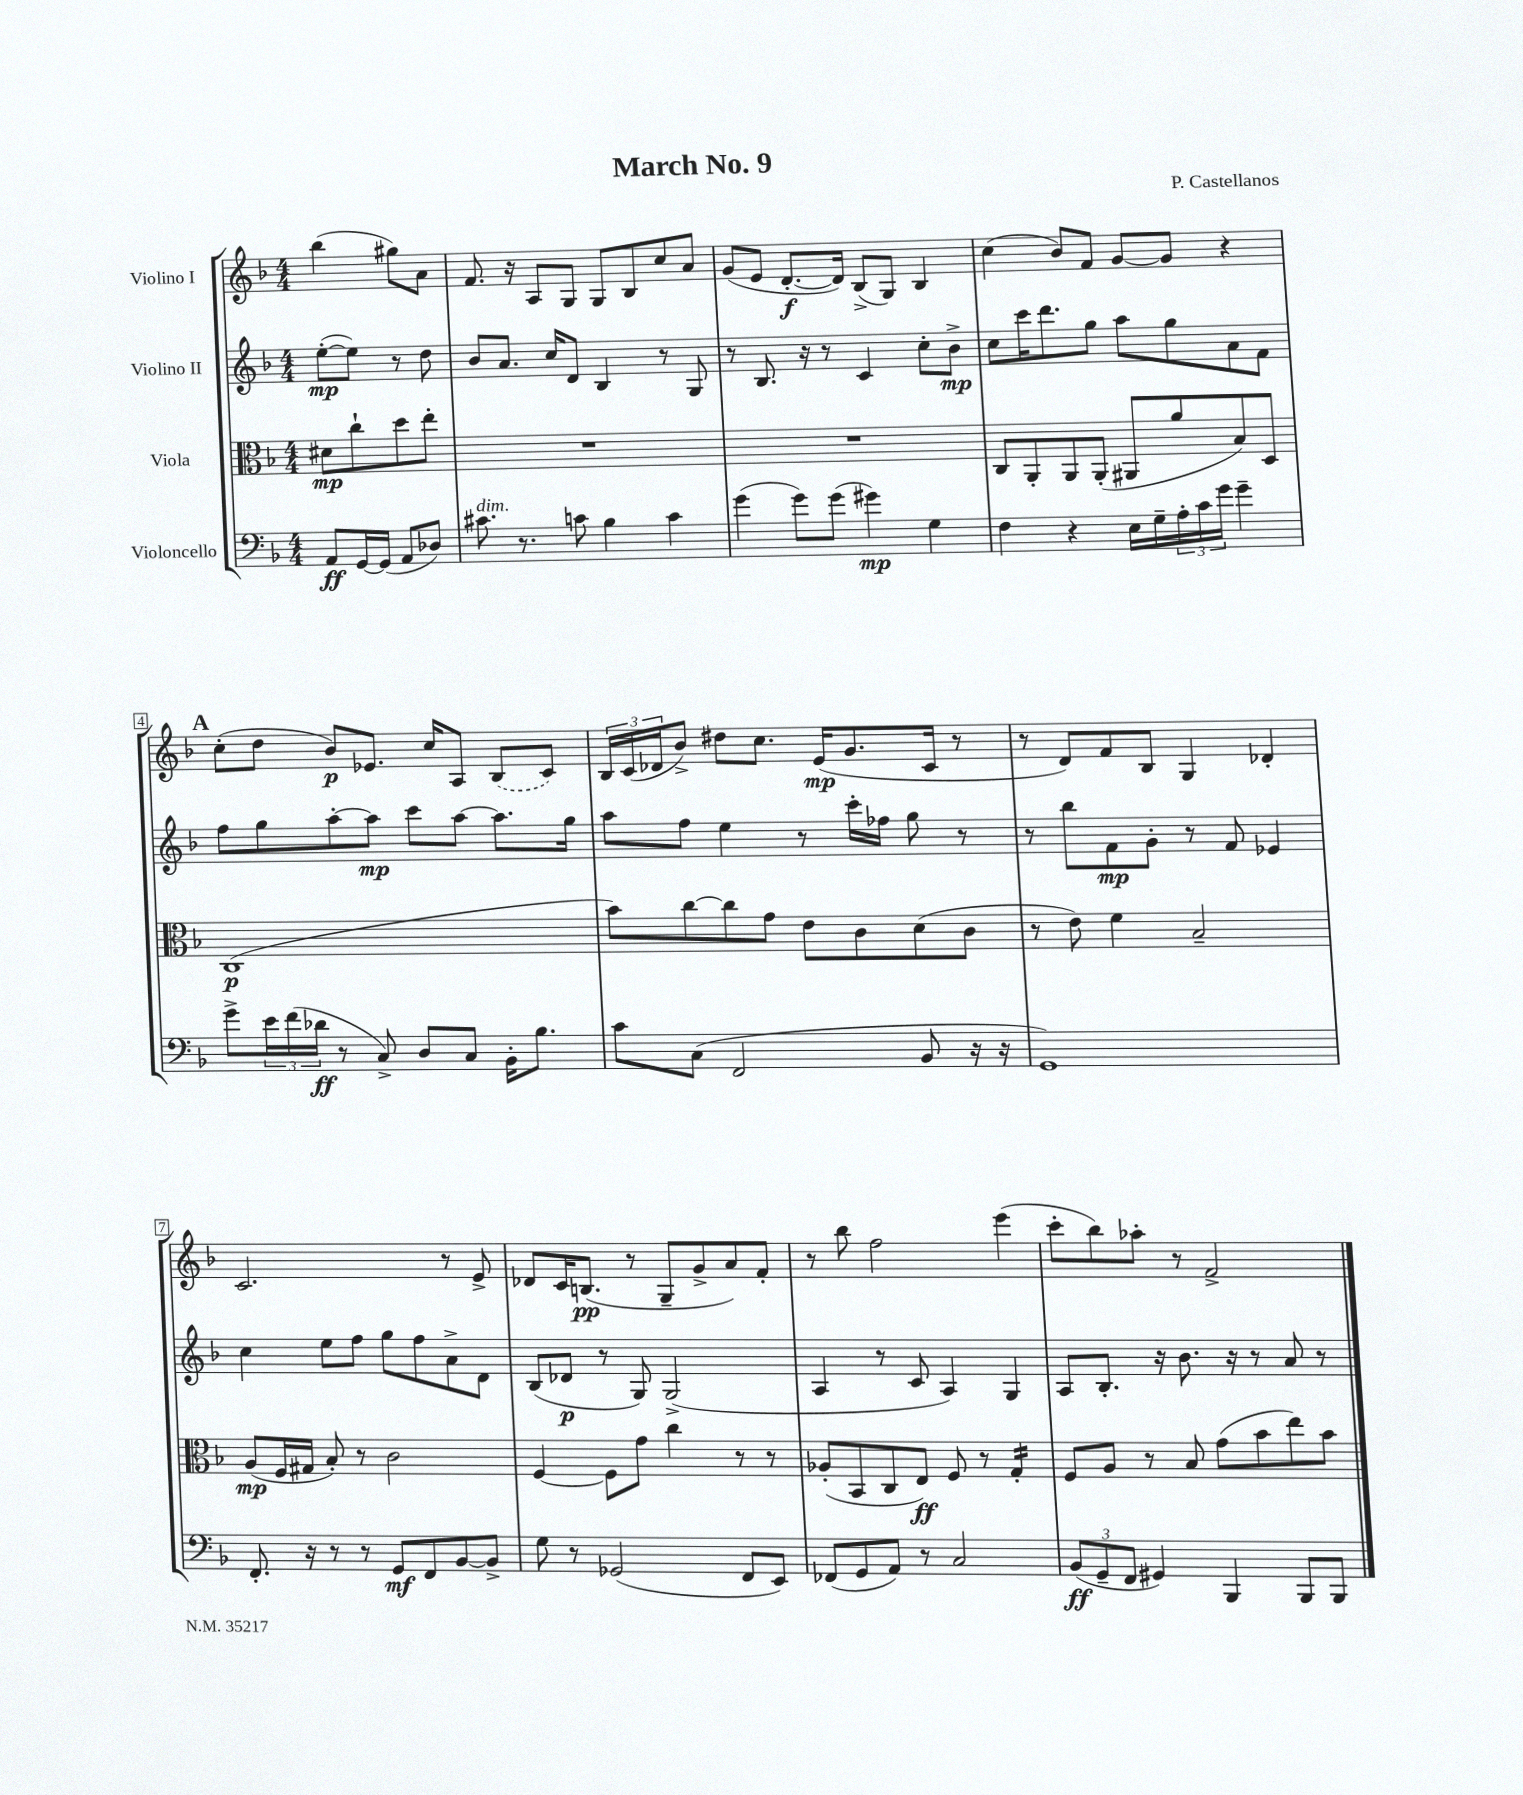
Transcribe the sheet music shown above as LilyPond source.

\header { title = "March No. 9" composer = "P. Castellanos" }
<<
\new StaffGroup <<
\new Staff = "s0" \with { instrumentName = "Violino I" } {
    \clef treble \key f \major \numericTimeSignature \time 4/4 \partial 2
    bes''4( gis''8) a'8 |
    f'8. r16 a8 g8 g8 bes8 c''8 a'8 |
    g'8( e'8 d'8.~-.\f d'16) bes8->( g8) bes4 |
    c''4( bes'8) f'8 g'8~ g'8 r4 |
    \mark \markup { \bold "A" } c''8-.( d''8 bes'8\p) ees'8. c''16 a8 \once \slurDashed bes8( c'8) |
    \tuplet 3/2 { bes16 c'16( des'16 } bes'8->) dis''8 c''8. e'16\mp( g'8. c'16 r8 |
    r8 d'8) f'8 bes8 g4 des'4-. |
    c'2. r8 e'8-> |
    des'8 c'16 b8.\pp( r8 g8-- g'8-> a'8) f'8-. |
    r8 bes''8 f''2 e'''4( |
    c'''8-. bes''8) aes''8-. r8 f'2-> \bar "|." |
}
\new Staff = "s1" \with { instrumentName = "Violino II" } {
    \clef treble \key f \major \numericTimeSignature \time 4/4 \partial 2
    e''8~-.\mp( e''8) r8 d''8 |
    bes'8 a'8. c''16 d'8 bes4 r8 g8 |
    r8 bes8. r16 r8 c'4 c''8-. bes'8->\mp |
    c''8 c'''16 d'''8. g''8 a''8 g''8 a'8 f'8 |
    \mark \markup { \bold "A" } f''8 g''8 a''8~-. a''8\mp c'''8 a''8~ a''8. g''16 |
    a''8 f''8 e''4 r8 c'''16-. fes''16 g''8 r8 |
    r8 bes''8 f'8\mp g'8-. r8 f'8 ees'4 |
    c''4 e''8 f''8 g''8 f''8 a'8-> d'8 |
    bes8( des'8\p r8 g8) g2->( |
    a4 r8 c'8 a4) g4 |
    a8 bes8.-. r16 bes'8. r16 r8 a'8 r8 \bar "|." |
}
\new Staff = "s2" \with { instrumentName = "Viola" } {
    \clef alto \key f \major \numericTimeSignature \time 4/4 \partial 2
    dis'8\mp c''8-! d''8 e''8-. |
    R1 |
    R1 |
    c8 a,8-. a,8 a,8-.( ais,8 a'8 bes8) d8 |
    \mark \markup { \bold "A" } c1\p( |
    bes'8) c''8~ c''8 g'8 e'8 c'8 d'8( c'8 |
    r8 e'8) f'4 bes2-- |
    a8\mp( f16 gis16 bes8-.) r8 c'2 |
    f4~ f8 g'8 c''4 r8 r8 |
    aes8-.( bes,8 c8 e8\ff) f8 r8 g4:16-. |
    f8 a8 r8 bes8 g'8( bes'8 e''8) bes'8 \bar "|." |
}
\new Staff = "s3" \with { instrumentName = "Violoncello" } {
    \clef bass \key f \major \numericTimeSignature \time 4/4 \partial 2
    a,8\ff g,16~ g,16( a,8 des8) |
    cis'8.^\markup { \italic "dim." } r8. c'8 bes4 c'4 |
    g'4( g'8) g'8( gis'4\mp) g4 |
    f4 r4 e16 g16-- \tuplet 3/2 { a16-. c'16 g'16 } g'4-- |
    \mark \markup { \bold "A" } g'8-> \tuplet 3/2 { e'16 f'16( des'16\ff } r8 c8->) d8 c8 bes,16-. bes8. |
    c'8 c8( f,2 bes,8 r16 r16 |
    g,1) |
    f,8.-. r16 r8 r8 g,8\mf f,8 bes,8~ bes,8-> |
    g8 r8 ges,2( f,8 e,8) |
    fes,8( g,8 a,8) r8 c2 |
    \tuplet 3/2 { bes,8\ff( g,8-- f,8 } gis,4) bes,,4 bes,,8 bes,,8 \bar "|." |
}
>>
>>
\layout { \context { \Score \override BarNumber.stencil = #(make-stencil-boxer 0.1 0.3 ly:text-interface::print) } }
